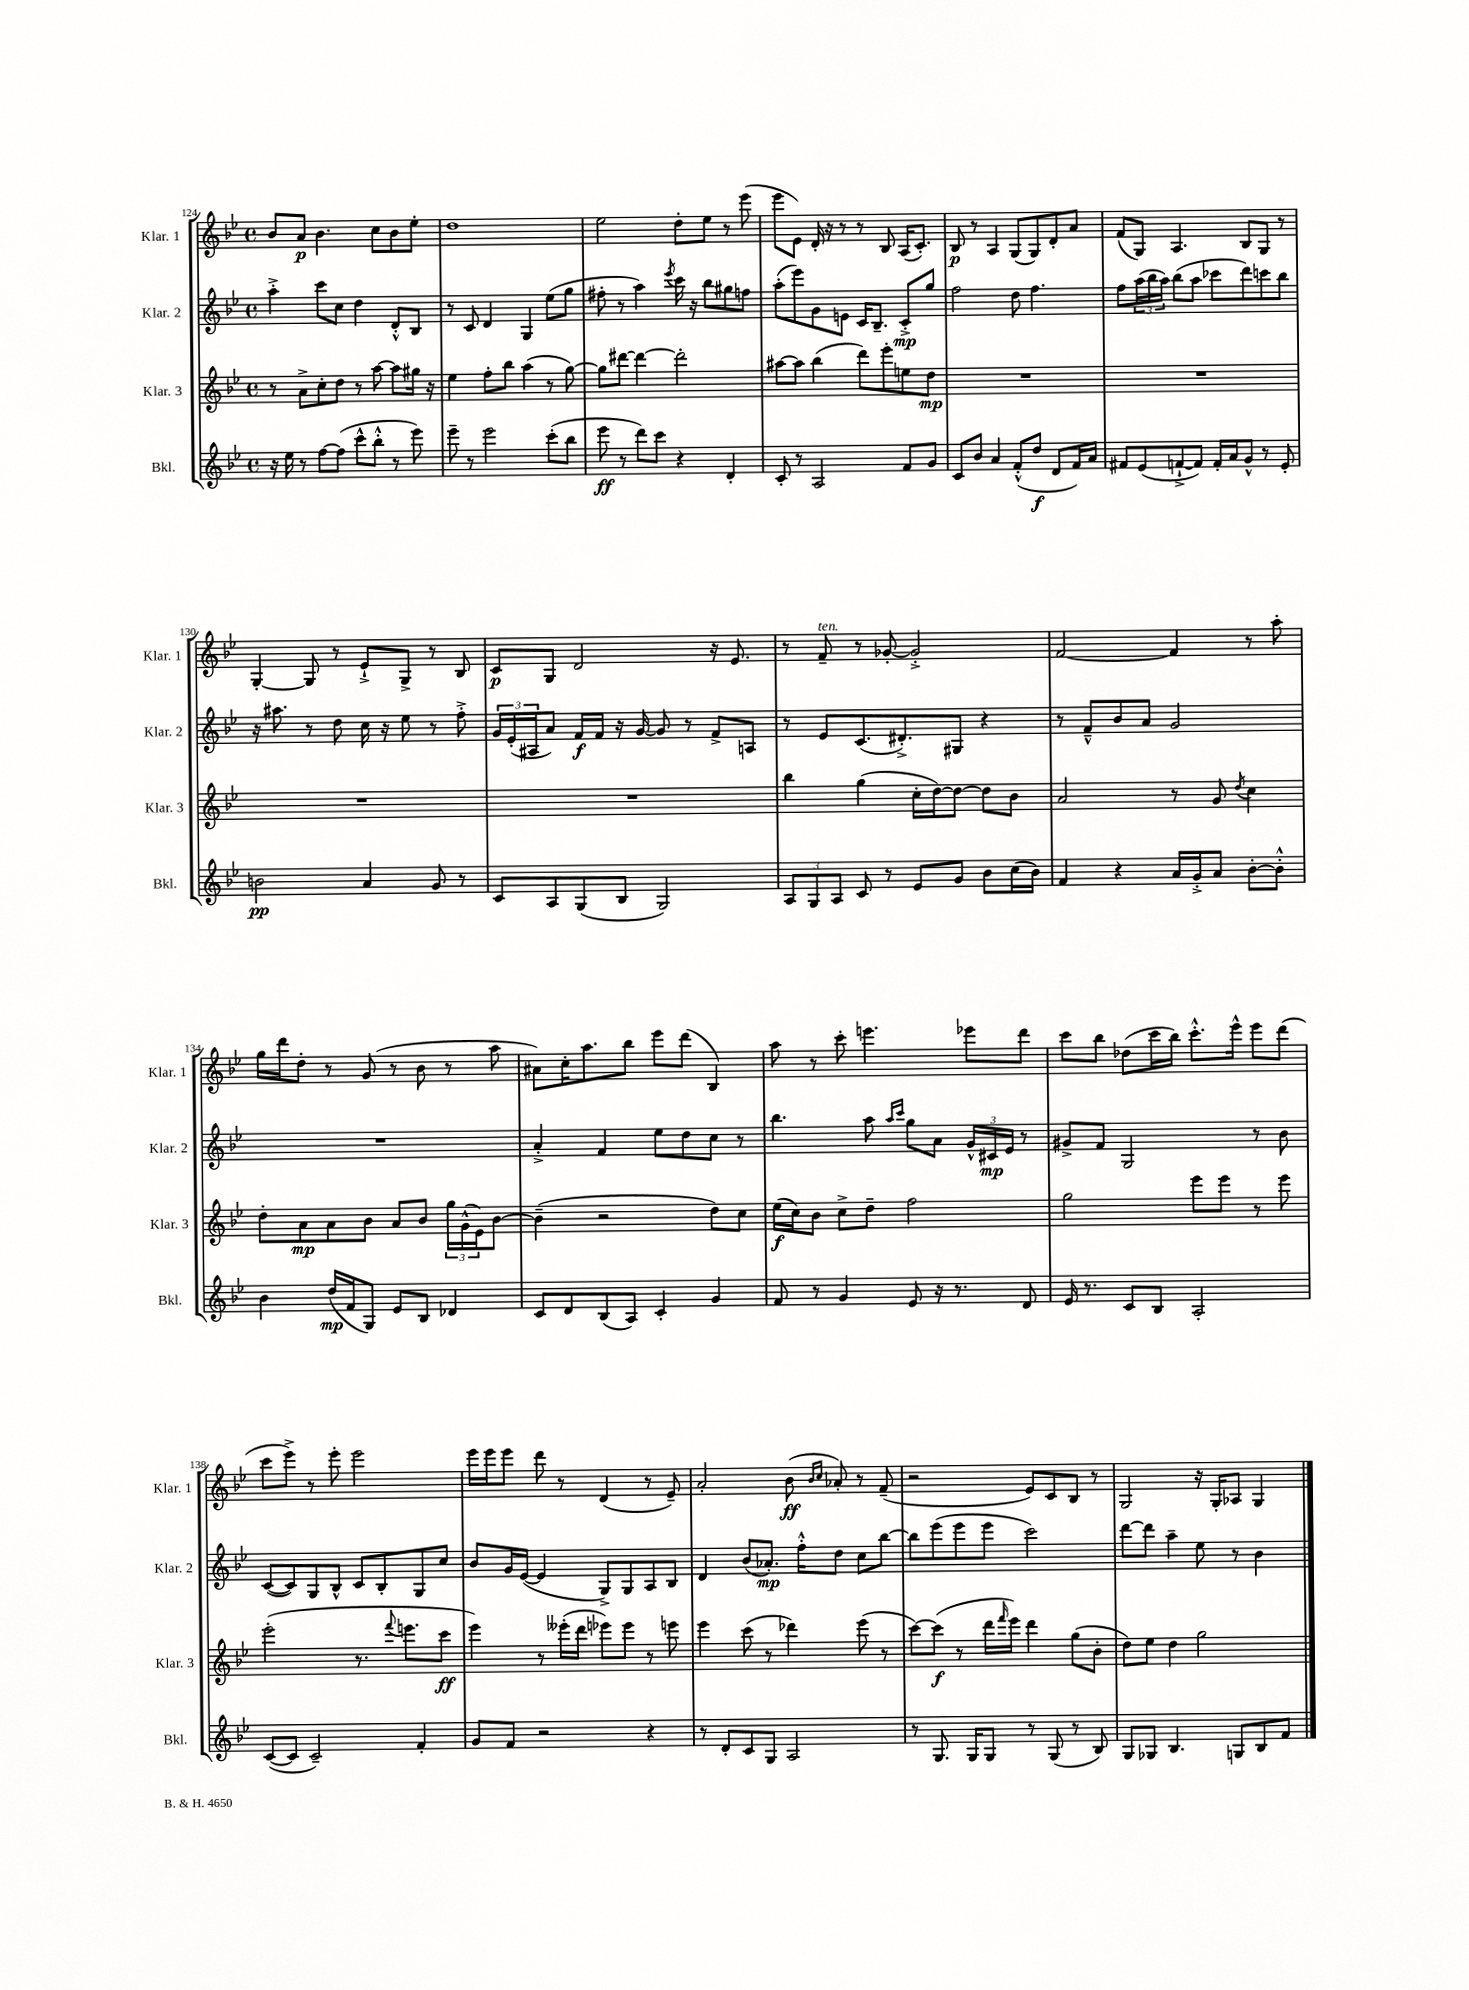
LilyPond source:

<<
\new StaffGroup <<
\new Staff = "s0" \with { instrumentName = "Klar. 1" shortInstrumentName = "Klar. 1" } {
    \clef treble \key bes \major \defaultTimeSignature \time 4/4
    bes'8 a'8\p bes'4. c''8 bes'8 ees''8-. |
    d''1 |
    ees''2 d''8-. ees''8 r8 ees'''8( |
    ees'''8 ees'8) d'16-. r16 r8 r8 bes8 a16( c'8.-.) |
    bes8\p r8 a4 g8( g8) d'8-. a'8 |
    f'8( g8) a4. bes8 g8 r8 |
    g4~-. g8 r8 ees'8-!-> g8-> r8 bes8 |
    c'8\p g8 d'2 r16 ees'8. |
    r8 f'8--^\markup { \italic "ten." } r8 ges'8~-. ges'2-.-> |
    f'2~ f'4 r8 a''8-. |
    g''16 d'''16 d''8-. r8 g'8( r8 bes'8 r8 a''8 |
    ais'8) c''16-. a''8. bes''8 ees'''8 d'''8( bes4) |
    a''8 r8 c'''8-. e'''4. ees'''8 d'''8 |
    c'''8 bes''8 des''8( c'''16 bes''16) c'''8.-.-^ ees'''16-^ ees'''8 d'''8( |
    c'''8 ees'''8->) r8 ees'''8-. ees'''2 |
    ees'''16 ees'''16 ees'''8 d'''8 r8 d'4( r8 ees'8--) |
    a'2-. bes'8\ff( \grace { bes'16 c''16 } aes'8-.) r8 f'8--( |
    r2 ees'8) c'8 bes8 r8 |
    g2 r16 g16-. aes8 g4 \bar "|." |
}
\new Staff = "s1" \with { instrumentName = "Klar. 2" shortInstrumentName = "Klar. 2" } {
    \clef treble \key bes \major \defaultTimeSignature \time 4/4
    a''4-.-> c'''8 c''8 d''4 d'8-.-^ bes8 |
    r8 c'8 d'4 g4 ees''8( g''8 |
    fis''8-. r8 a''4) \acciaccatura { ees'''8 } c'''16 r16 bes''8 gis''8 f''8 |
    a''8-.( ees'''8) g'8 e'8 c'16 bes8.-- c'8-.->\mp g''8 |
    f''2 d''8 f''4. |
    f''8 \tuplet 3/2 { a''16( bes''16 a''16) } bes''8( a''8 ces'''8 d'''8) c'''8 bes''8 |
    r16 ais''8. r8 d''8 c''16 r16 ees''8 r8 f''8-.-> |
    \tuplet 3/2 { g'16 ees'16-.( ais16 } a'8) f'16\f f'16 r16 g'16~ g'8 r8 f'8-> a8 |
    r8 ees'8 c'8.( dis'8.-.->) gis8 r4 |
    r8 f'8---^ bes'8 a'8 g'2 |
    R1 |
    a'4-.-> f'4 ees''8 d''8 c''8 r8 |
    bes''4. a''8 \grace { a''16 c'''16 } g''8 a'8 \tuplet 3/2 { g'16-^ cis'16\mp ees'16 } r8 |
    gis'8-> f'8 g2 r8 bes'8 |
    c'8~( c'8) g8 bes8-^ c'8 bes8-. g8 c''8 |
    bes'8 g'16 ees'16~( ees'4 g8->) g8 a8 bes8 |
    d'4 bes'8( aes'8.-.\mp) f''16-.-^ d''8 c''8 bes''8~ |
    bes''8 ees'''8( ees'''8 ees'''8 c'''2) |
    d'''8~ d'''8 a''4-- ees''8 r8 bes'4 \bar "|." |
}
\new Staff = "s2" \with { instrumentName = "Klar. 3" shortInstrumentName = "Klar. 3" } {
    \clef treble \key bes \major \defaultTimeSignature \time 4/4
    r8 a'8-> c''8-. d''8 r8 a''8~ a''8 gis''16 r16 |
    ees''4 f''8-. bes''8 a''4( r8 g''8~) |
    g''8 dis'''8~ dis'''4~ dis'''2-. |
    ais''8~ ais''8 bes''4( d'''8) ees'''8-. e''8 d''8\mp |
    R1 |
    R1 |
    R1 |
    R1 |
    bes''4 g''4( c''16-. d''16~) d''8~ d''8 bes'8 |
    a'2 r8 g'8 \acciaccatura { d''8 } c''4 |
    d''8-. a'8\mp a'8 bes'8 a'8 bes'8 \tuplet 3/2 { g''16 g'16-^( ees'16) } bes'8~ |
    bes'4--( r2 d''8) c''8 |
    ees''16\f( c''16) bes'8 c''8-> d''8-- f''2 |
    g''2 ees'''8 ees'''8 r8 ees'''8 |
    ees'''2-.( r8. \appoggiatura { f'''8 } e'''8. c'''8\ff |
    ees'''4) r8 eeses'''16-.( d'''16 ees'''8) ees'''8 r8 e'''8 |
    ees'''4 c'''8( r8 des'''4) ees'''8( r8 |
    c'''8~) c'''8\f( r8 d'''16 \grace { f'''16 } ees'''16) d'''4 g''8( bes'8-. |
    d''8) ees''8 d''4 g''2 \bar "|." |
}
\new Staff = "s3" \with { instrumentName = "Bkl." shortInstrumentName = "Bkl." } {
    \clef treble \key bes \major \defaultTimeSignature \time 4/4
    r16 ees''16 r8 f''8~ f''8( c'''8-^ bes''8-.-^ r8 ees'''8) |
    ees'''8-- r8 ees'''2 c'''8-.( bes''8 |
    ees'''8\ff r8 d'''8) c'''8 r4 d'4-. |
    c'8-. r8 a2 f'8 g'8 |
    c'8 bes'8 a'4 f'8-.-^( d''8\f d'8 f'16) a'16 |
    fis'8 ees'8( f'8~-!-> f'8) f'16-. a'16 g'8-^ r8 ees'8-. |
    b'2\pp a'4 g'8 r8 |
    c'8 a8 g8( bes8 g2) |
    \tuplet 3/2 { a8 g8 a8 } c'8 r8 ees'8 g'8 bes'8 c''16( bes'16) |
    f'4 r4 a'16 g'16-.-> a'8 bes'8~-. bes'8-.-^ |
    bes'4 d''16\mp( f'16 g8) ees'8 bes8 des'4 |
    c'8 d'8 bes8( a8) c'4-. g'4 |
    f'8 r8 g'4 ees'8 r16 r8. d'8 |
    ees'16 r8. c'8 bes8 a2-. |
    c'8~( c'8 c'2--) f'4-. |
    g'8 f'8 r2 r4 |
    r8 d'8-. c'8 g8 a2 |
    r8 g8. g16 g8 r8 g8( r8 bes8) |
    g8 ges8 bes4. g8 bes8 f'8 \bar "|." |
}
>>
>>
\layout { \context { \Score currentBarNumber = #124 } }
